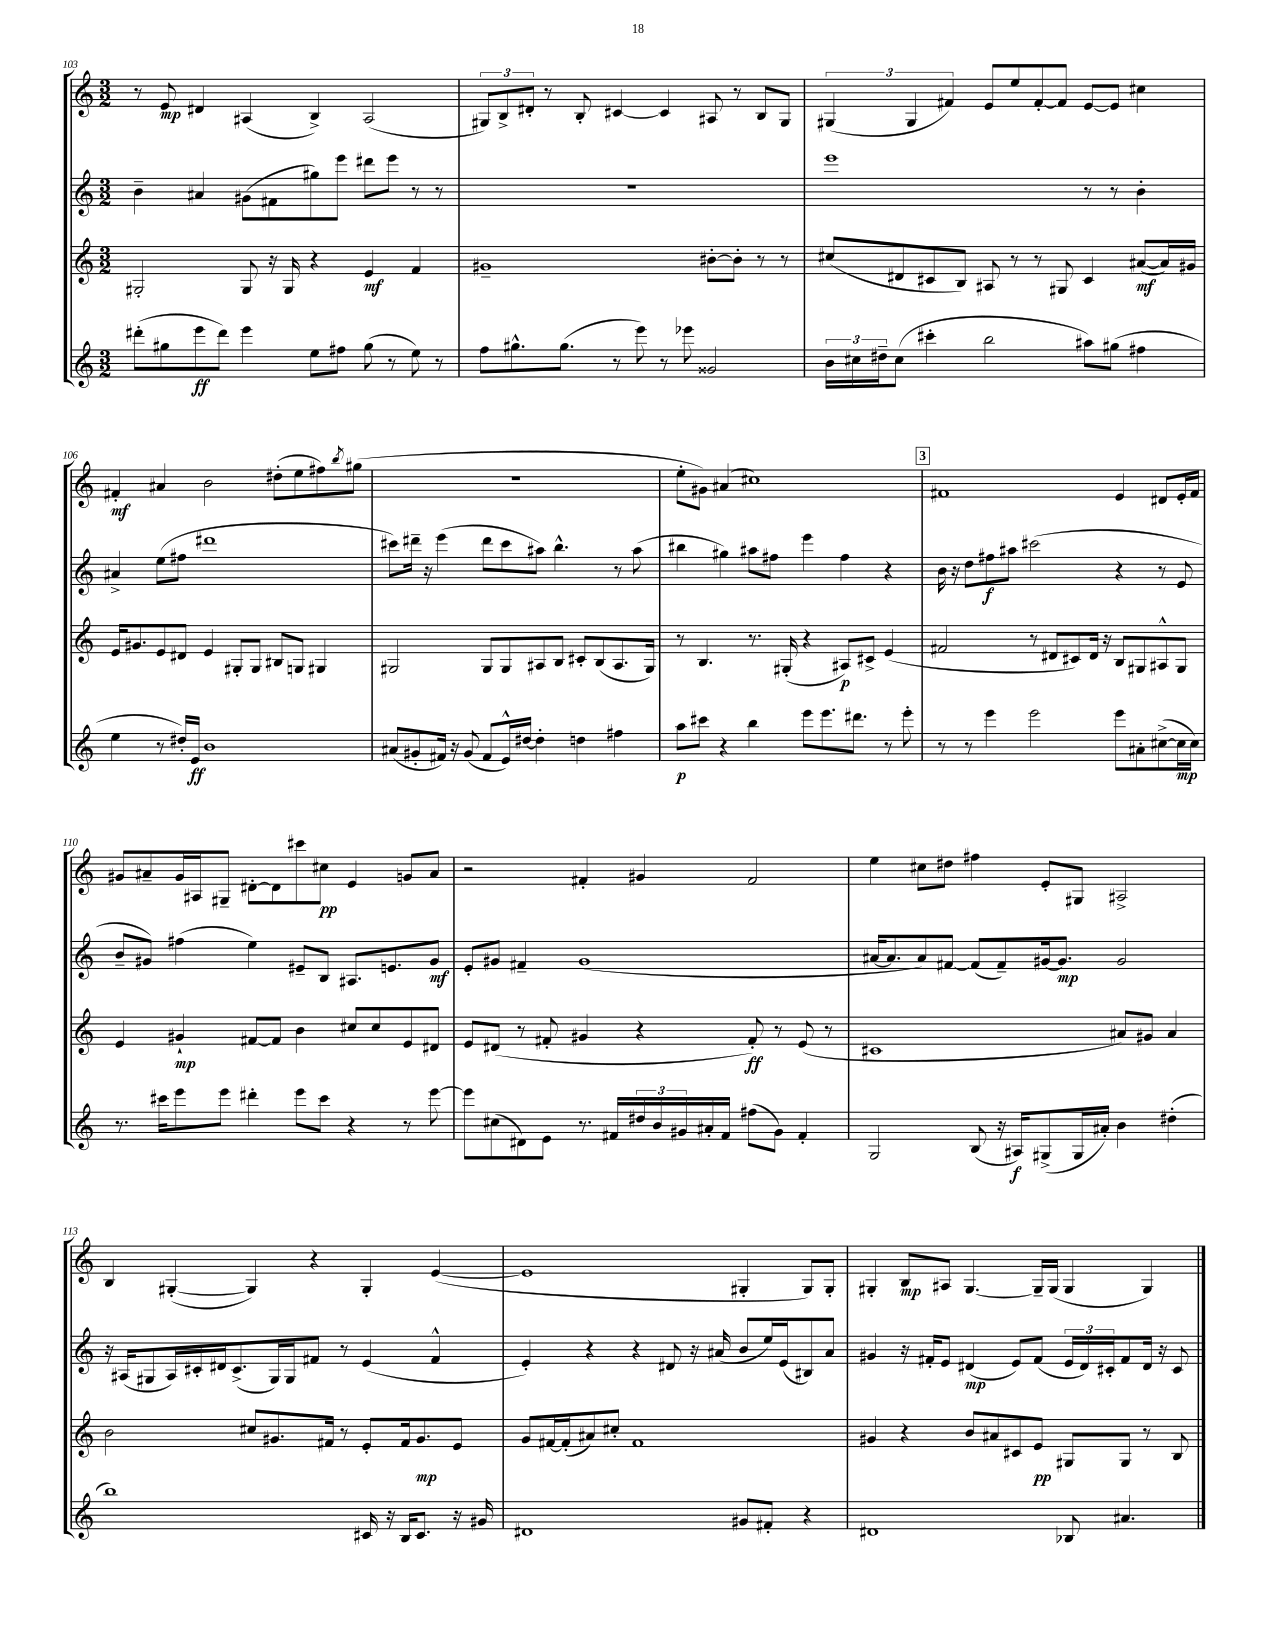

**kern	**kern	**kern	**kern
*staff4	*staff3	*staff2	*staff1
*clefG2	*clefG2	*clefG2	*clefG2
*k[]	*k[]	*k[]	*k[]
*M3/2	*M3/2	*M3/2	*M3/2
(8ddd#'\L	2G#'/	4b~\	8r
8gg#\	.	.	8e/
8eee\	.	4a#/	4d#/
8ddd#\J)	.	.	.
4eee\	8G#/	(8g#\L	(4A#/
.	16r	8f#\	.
.	16G#/	.	.
8ee\L	4r	8gg#\)	4B^/)
8ff#\J	.	8eee\J	.
(8gg#\	4e/	8ddd#\L	(2A#/
8r	.	8eee\J	.
8ee\)	4f/	8r	.
8r	.	8r	.
=	=	=	=
8ff\L	1g#~	1.r	12G#/L)
.	.	.	12B^/
8.gg#^^\	.	.	.
.	.	.	12d#'/J
.	.	.	8r
(8.gg#\J	.	.	.
.	.	.	8B'/
8r	.	.	[4c#/
8eee\)	.	.	.
8r	.	.	4c#/]
8eee-\	.	.	.
2g##/	[8b#'\L	.	8A#/
.	8b#'\]J	.	8r
.	8r	.	8B/L
.	8r	.	8G#/J
=	=	=	=
24b\LL	(8cc#/L	1eee	(6G#/
24cc#\	.	.	.
24dd#~\J	.	.	.
(8cc#\J	8d#/	.	.
.	.	.	6G#/
4ccc#'\	8c#/	.	.
.	.	.	6f#/)
.	8B/J)	.	.
2bb\	8A#/	.	8e/L
.	8r	.	8ee/
.	8r	.	[8f#'/
.	8G#/	.	8f#/]J
8aa#\L)	4c#/	8r	[8e/L
(8gg#\J	.	8r	8e/]J
4ff#\	([8a#/L	4b'\	4cc#\
.	16a#/]L)	.	.
.	16g#/JJ	.	.
=	=	=	=
4ee\	16e/LK	4a#^/	4f#'/
.	8.g#/	.	.
8r	8e/	(8ee\L	4a#/
16dd#'/LL)	8d#/J	8ff#\J	.
16e/JJ	.	.	.
1b	4e/	1ddd#	2b\
.	8G#'/L	.	.
.	8G#/J	.	.
.	8B#/L	.	(8dd#'\L
.	8G/J	.	8ee\
.	4G#/	.	8ff#\)
.	.	.	8qbb/
.	.	.	(8gg#\J
=	=	=	=
(8a#/L	2G#/	8ccc#\L)	1.r
8g#'/	.	16ddd#~\Jk	.
.	.	16r	.
16f#/Jk)	.	(4eee\	.
16r	.	.	.
(8g#/	.	.	.
8f#/L	8G#/L	8ddd#\L	.
16e^^/L)	8G#/	8ccc#\	.
[16dd#/JJ	.	.	.
4dd#'\]	8A#/	8aa#\J)	.
.	8B/J	4.bb^^\	.
4dd\	8c#'/L	.	.
.	(8B/	.	.
4ff#\	8.A#/	8r	.
.	.	(8aa#\	.
.	16G#/Jk)	.	.
=	=	=	=
8aa\L	8r	4bb#\	8ee'\L
8ccc#\J	4.B/	.	8g#\J)
4r	.	4gg#\)	(4a#/
4bb\	8.r	8aa#\L	1cc#)
.	.	8ff#\J	.
.	(16G#'/	.	.
8eee\L	4r	4eee\	.
8.eee\	.	.	.
.	8A#/L)	4ff#\	.
8.ddd#\J	.	.	.
.	8c#^/J	.	.
8r	(4e/	4r	.
8eee'\	.	.	.
=	=	=	=
8r	2f#/	16b\	1f#
.	.	16r	.
8r	.	8dd\L	.
4eee\	.	8ff#\	.
.	.	8aa#\J	.
2eee\	8r	(2ccc#\	.
.	8d#/L	.	.
.	8c#/)	.	.
.	16d#/Jk	.	.
.	16r	.	.
8eee\L	8B/L	4r	4e/
8a#'\	8G#/	.	.
([8cc#^\	8A#^^/	8r	8d#/L
16cc#\]L	8G#/J	8e/	16e'/L
16cc#\JJ)	.	.	16f#/JJ
=	=	=	=
8.r	4e/	8b~/L	8g#/L
.	.	8g#/J)	8a#~/
16ccc#\LK	.	.	.
8eee\	4g#`/	(4ff#\	16g#/L
.	.	.	16A#/J
8eee\J	.	.	8G#~/J
4ddd#'\	[8f#/L	4ee\)	[8d#'\L
.	8f#/]J	.	8d#\]
8eee\L	4b\	8e#~/L	8ccc#\
8ccc#\J	.	8B/J	8cc#\J
4r	8cc#/L	8.A#/L	4e/
.	8cc#/	.	.
.	.	8.e/	.
8r	8e/	.	8g/L
[8eee\	8d#/J	8g#/J	8a#/J
=	=	=	=
8eee\]L	8e/L	8e'/L	2r
(8cc#\	(8d#/J	8g#/J	.
8d#\)	8r	4f#~/	.
8e\J	8f#'/	.	.
8.r	4g#/	(1g#	4f#'/
16f#/LL	.	.	.
24dd#/	4r	.	4g#/
24b/	.	.	.
24g#/	.	.	.
16a#'/	.	.	.
16f#/JJ	.	.	.
(8ff#\L	8f#'/)	.	2f#/
8g#\J)	8r	.	.
4f#'/	(8e/	.	.
.	8r	.	.
=	=	=	=
2G/	1c#	[16a#/LK	4ee\
.	.	8.a#/]	.
.	.	8a#/)	8cc#\L
.	.	[8f#/J	8dd#\J
(8B/	.	(8f#/]L	4ff#\
16r	.	8f#~/)	.
16A#/LK)	.	.	.
(8G#^/	.	[16g#/k	8e'/L
.	.	8.g#/]J	.
16G#/L	.	.	8G#/J
16a#'/JJ)	.	.	.
4b\	8a#/L)	2g#/	2A#^/
.	8g#/J	.	.
(4dd#'\	4a#/	.	.
=	=	=	=
1bb)	2b\	16r	4B/
.	.	(16A#/LK	.
.	.	8G#/	.
.	.	16A#/L)	([4G#'/
.	.	16c#'/	.
.	.	16d#/J	.
.	.	(8.c#^/	.
.	8cc#/L	.	4G#/])
.	8.g#/	16G#/L)	.
.	.	16G#/J	.
.	.	8f#/J	4r
.	16f#/Jk	.	.
.	8r	8r	.
16c#/	8e'/L	(4e/	4G#'/
16r	.	.	.
16B/LK	16f#/k	.	.
8.c#/J	8.g#/	.	.
.	.	4f#^^/	([4e/
16r	8e/J	.	.
16g#/	.	.	.
=	=	=	=
1d#	8g/L	4e'/)	1e]
.	[16f#/L	.	.
.	(16f#'/]J	.	.
.	8a#/)	4r	.
.	8cc#'/J	.	.
.	1f#	4r	.
.	.	8d#/	.
.	.	16r	.
.	.	(16a#/	.
8g#/L	.	8b/L	4G#'/
8f#'/J	.	16ee/L)	.
.	.	(16e/J	.
4r	.	8B#/)	8G#/L)
.	.	8a#/J	8G#'/J
=	=	=	=
1d#	4g#/	4g#/	4G#'/
.	4r	16r	8B/L
.	.	16f#'/LK	.
.	.	8e/J	8A#/J
.	8b/L	(4d#/	[4.G#/
.	8a#/	.	.
.	8c#/	8e/L)	.
.	8e/J	(8f#/J	16G#~/]LL
.	.	.	(16G#/JJ
8B-/	8G#/L	24e/LL	4G#/
.	.	24d#/)	.
.	.	24c#'/J	.
4.a#/	8G#/J	8f#/	.
.	8r	16d#/Jk	4G#/)
.	.	16r	.
.	8B/	8c#/	.
==	==	==	==
*-	*-	*-	*-
